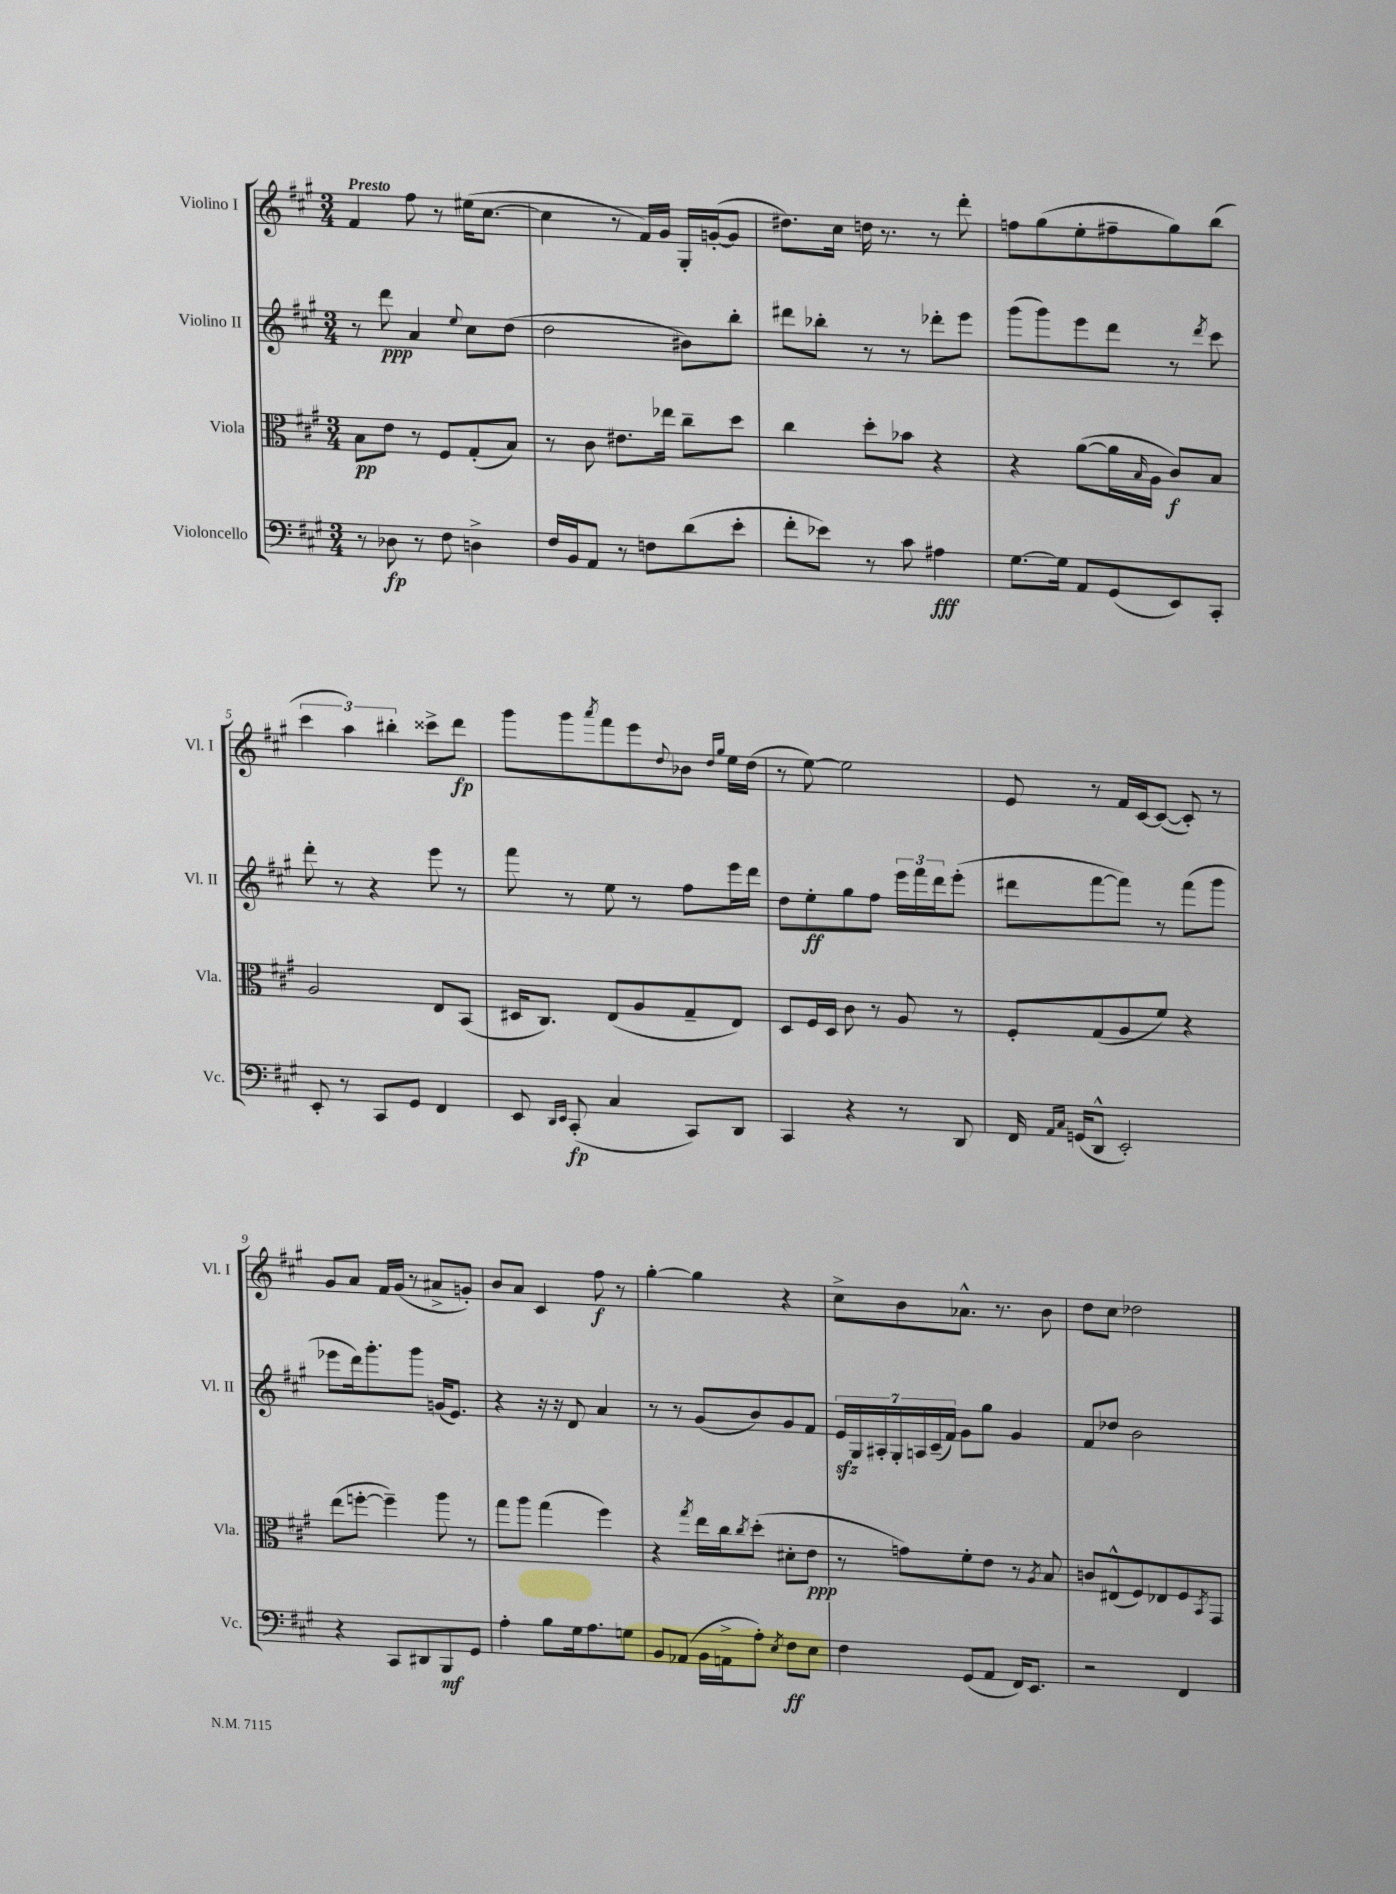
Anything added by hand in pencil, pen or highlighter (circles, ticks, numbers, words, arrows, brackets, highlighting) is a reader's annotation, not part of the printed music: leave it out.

**kern	**kern	**kern	**kern
*staff4	*staff3	*staff2	*staff1
*clefF4	*clefC3	*clefG2	*clefG2
*k[f#c#g#]	*k[f#c#g#]	*k[f#c#g#]	*k[f#c#g#]
*M3/4	*M3/4	*M3/4	*M3/4
8r	8B\L	8r	4f#/
8D-\	8e\J	8ddd\	.
8r	8r	4a/	8ff#\
8F#\	8F#/L	.	8r
.	.	8qqee/	.
4D^\	(8G#'/	8cc#\L	(16ee#\LK
.	.	.	[8.cc#\J
.	8B/J)	(8dd\J	.
=	=	=	=
16F#/LL	8r	2dd\	4cc#\]
16BB/J	.	.	.
8AA/J	8c#\	.	.
8r	8.e#\L	.	8r
8F\L	.	.	16f#/LL)
.	16ee-\Jk	.	16g#/JJ
(8d\	8cc#~\L	8b#\L)	16G#'/LL
.	.	.	([16g'/J
8e'\J	8dd\J	8bb'\J	8g/]J
=	=	=	=
8f#'\L	4cc#\	8ddd#\L	8.dd#\L)
8e-\J)	.	8bb-'\J	.
.	.	.	16cc#\Jk
8r	8dd'\L	8r	16dd\
.	.	.	8.r
8c#\	8b-\J	8r	.
4A#\	4r	8ddd-'\L	8r
.	.	8eee\J	8ddd'\
=	=	=	=
[8.G#\L	4r	(8ggg#\L	8ff\L
.	.	8ggg#\)	(8gg#\
16G#\]Jk	.	.	.
8AA/L	([8a\L	8eee\	8ee'\
(8GG#/	16a\]L	8ddd\J	8ff#~\
.	16qqB/	.	.
.	16A\JJ	.	.
8EE/)	8c#/L)	8r	8gg#\)
.	.	8qddd/	.
8CC#'/J	8B/J	8ccc#\	(8bb\J
=	=	=	=
8EE'/	2A/	8ddd'\	6ccc#\
8r	.	8r	.
.	.	.	6aa\)
8CC#/L	.	4r	.
.	.	.	6bb#'\
8GG#/J	.	.	.
4FF#/	8E/L	8eee\	8ccc##^\L
.	(8BB/J	8r	8ddd\J
=	=	=	=
8EE/	16D#/LK	8fff#\	8ggg#\L
.	8.C#/J)	.	.
16qqDD/LL	.	.	.
16qqEE/JJ	.	.	.
(8CC#'/	.	8r	8ggg#\
.	.	.	8qaaa/
4C#/	(8E/L	8ee\	8fff#\
.	8A/	8r	8eee\
.	.	.	8qqdd/
8CC#/L)	8G#~/	8ff#\L	8b-\J
.	.	.	16qqdd/LL
.	.	.	16qqgg#/JJ
8DD/J	8E/J)	16eee\L	16ee\LL
.	.	16ddd\JJ	(16dd\JJ
=	=	=	=
4CC#/	8D/L	8dd\L	8r
.	16F#/L	8ee'\	[8ee\)
.	16D/JJ	.	.
4r	8c#\	8gg#\	2ee\]
.	8r	8ff#\J	.
8r	8A/	24eee\LL	.
.	.	24fff#\	.
.	.	24ddd\J	.
8DD/	8r	(8eee'\J	.
=	=	=	=
16FF#/	8F#'/L	8ddd#\L	8e/
16qqAA/LL	.	.	.
16qqC#/JJ	.	.	.
(16GG/LK	.	.	.
8DD^^/J	(8G#/	[8fff#\	8r
2EE'/)	8A/	8fff#\]J)	16f#/LL
.	.	.	[16c#/J
.	8f#/J)	8r	(8c#/_J
.	4r	(8fff#\L	8c#'/])
.	.	8ggg#\J	8r
=	=	=	=
4r	(8ee\L	8eee-\L	8g#/L
.	[8ff'\J	16ddd\k)	8a/J
.	.	8.ggg#'\	.
8CC#/L	4ff~\])	.	16f#/LL
.	.	.	(16g#/JJ
8DD#/	.	8ggg#\J	8r
8BBB/	8aa\	(16g/LK	8a#^/L
.	.	8.e/J)	.
8GG#/J	8r	.	8g'/J)
=	=	=	=
4A'\	8gg#\L	4r	8b/L
.	8aa\J	.	8a/J
8B\L	(4gg#\	16r	4c#/
.	.	16r	.
16G#\k	.	8d/	.
8.A\	.	.	.
.	4ff#\)	4a/	8ff#\
8G\J	.	.	8r
=	=	=	=
8BB/L	4r	8r	[4gg#'\
(8AA-/J	.	8r	.
.	8qgg#/	.	.
16BB\LL	16ee\LL	(8g#/L	4gg#\]
16AA^\J	16cc#\J	.	.
.	8qcc#/	.	.
8A'\J)	(8dd'\J	8b/)	.
8qE/	.	.	.
8F#\L	8d#'\L	8g#/	4r
8E\J	8e\J	8f#/J	.
=	=	=	=
4F#\	8r	28e/LL	8cc#^\L
.	.	28G#/	.
.	.	28A#'/	.
.	.	28G#'/	.
.	8g\L)	.	8b\
.	.	28A/	.
.	.	(28c#~/	.
.	.	28f#/JJ)	.
(8GG#/L	8f#'\	8g#\L	8.a-^^\J
8AA/J	8e\J	8gg#\J	.
.	.	.	8.r
16FF#/LK)	8r	4g#/	.
8.EE/J	.	.	.
.	8qA/	.	.
.	8B/	.	8b\
=	=	=	=
2r	8c/L	8f#/L	8dd\L
.	(8E#^^/	8dd-/J	8cc#\J
.	8F#/)	2b\	2dd-\
.	8E-/	.	.
4FF#/	8F#/	.	.
.	8qBB/	.	.
.	8GG#/J	.	.
==	==	==	==
*-	*-	*-	*-
